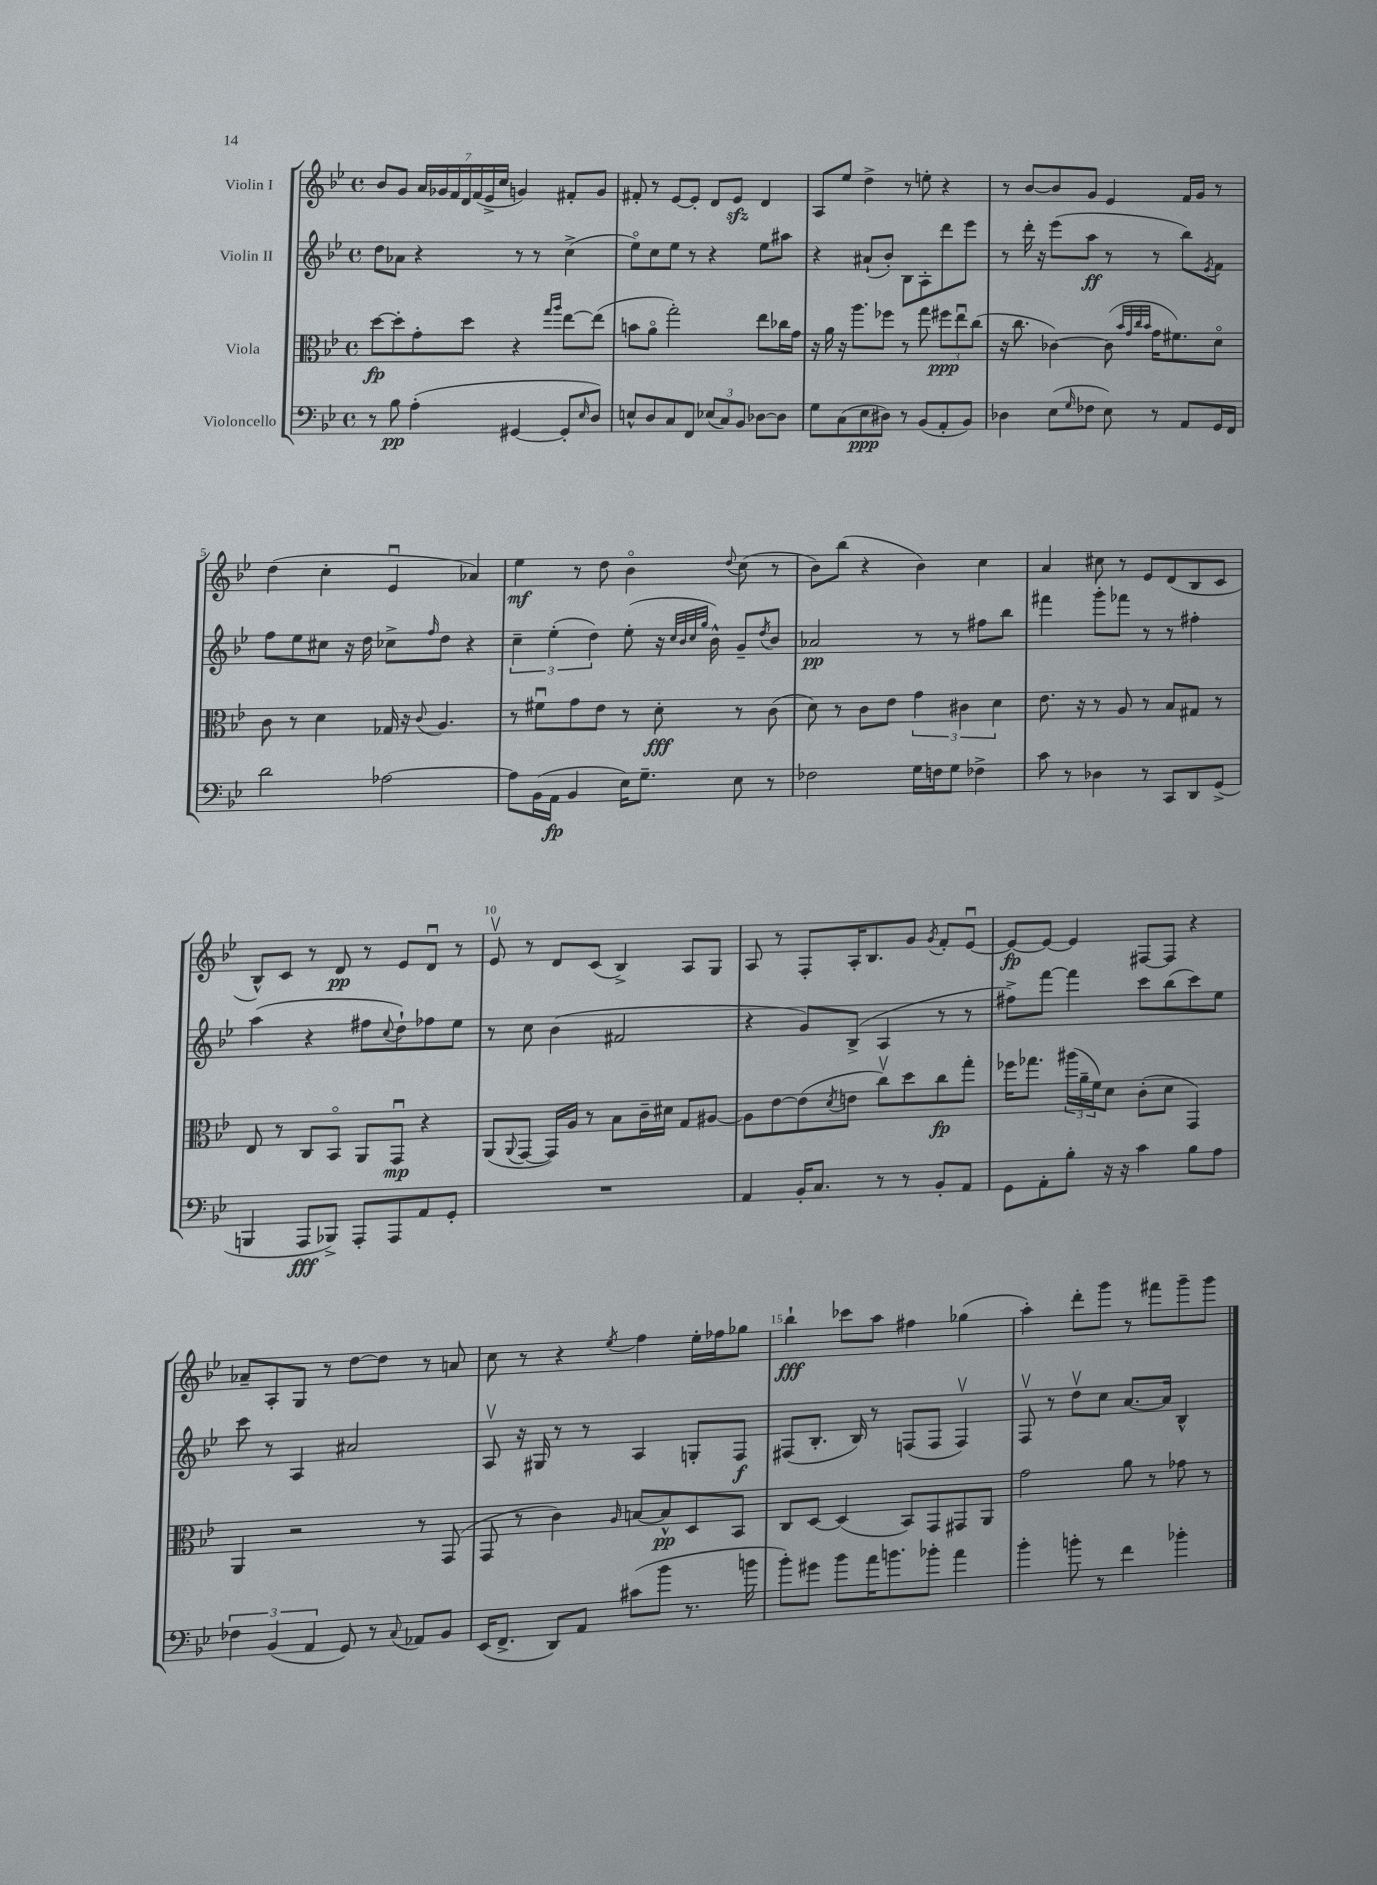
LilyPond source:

<<
\new StaffGroup <<
\new Staff = "s0" \with { instrumentName = "Violin I" } {
    \clef treble \key bes \major \defaultTimeSignature \time 4/4
    bes'8 g'8 \tuplet 7/4 { a'16 ges'16 f'16 d'16 f'16( ees'16-> c''16 } g'4) fis'8-. g'8 |
    fis'8-. r8 ees'8~ ees'8-. d'8 ees'8\sfz d'4 |
    a8 ees''8 d''4-> r8 e''8-. r4 |
    r8 bes'8~ bes'8 g'8 ees'4 f'16 g'16 r8 |
    d''4( c''4-. ees'4\downbow aes'4) |
    ees''4\mf r8 d''8 bes'4\flageolet \appoggiatura { d''8 } c''8( r8 |
    bes'8) bes''8( r4 bes'4) c''4 |
    a'4 cis''8 r8 ees'8 d'8( bes8 c'8 |
    bes8-^) c'8 r8 d'8\pp r8 ees'8 d'8\downbow r8 |
    ees'8\upbow r8 d'8 c'8( bes4->) a8 g8 |
    a8 r8 f8-. a16-. bes8. g'8 \acciaccatura { g'8 } f'8-. ees'8~\downbow |
    ees'8~\fp ees'8~ ees'4 fis8~ fis8 r4 |
    aes'8-- a8-. g8 r8 d''8~ d''8 r8 a'8 |
    c''8 r8 r4 \acciaccatura { ees''8 } f''4 ees''16-. fes''16 ges''8 |
    bes''4-!\fff ces'''8 a''8 fis''4 ges''4( |
    a''4-.) d'''8-. g'''8 r8 fis'''8 g'''8-- g'''8 \bar "|." |
}
\new Staff = "s1" \with { instrumentName = "Violin II" } {
    \clef treble \key bes \major \defaultTimeSignature \time 4/4
    d''8 aes'8 r4 r8 r8 c''4->( |
    ees''8\flageolet) c''8 ees''8 r8 r4 ees''8 ais''8 |
    r4 ais'8-!( bes'8-.) bes8 a8-. d'''8 ees'''8 |
    r8 d'''16-. r16 ees'''8( a''8\ff r8 r8 bes''8) \acciaccatura { ees'8 } f'8 |
    f''8 ees''8 cis''8 r16 d''16 ces''8-> \grace { f''16 } d''8 r4 |
    \tuplet 3/2 { c''4-- ees''4-.( d''4) } ees''8-.( r16 \grace { c''32 bes'32 c''32 g''32 } bes'16-^) g'8-- \acciaccatura { d''8 } bes'8 |
    aes'2\pp r8 r8 fis''8 bes''8 |
    fis'''4 g'''8-. fes'''8 r8 r8 fis''4-. |
    a''4( r4 fis''8 \appoggiatura { c''8 } d''8-!) fes''8 ees''8 |
    r8 c''8 bes'4( fis'2 |
    r4 g'8) bes8->( a4 r8 r8 |
    fis''8->) f'''8~ f'''4 c'''8 bes''8( c'''8) ees''8 |
    c'''8 r8 a4 ais'2 |
    a8\upbow r16 gis16 r8 r8 a4 g8-. f8\f |
    fis8( bes8.-. bes16) r8 f8( f8 f4\upbow) |
    f8\upbow r8 d''8\upbow c''8 a'8.~ a'16 bes4-^ \bar "|." |
}
\new Staff = "s2" \with { instrumentName = "Viola" } {
    \clef alto \key bes \major \defaultTimeSignature \time 4/4
    d''8~\fp d''8-. g'8-. d''8 r4 \grace { g''16 a''16 } ees''8~ ees''8( |
    b'8 a'8\flageolet g''2-.) ees''8 ces''16 g'16 |
    r16 a'16 r16 a''8. fes''8 r8 g''8 \tuplet 3/2 { fis''8\ppp ees''8\downbow c''8( } |
    r16 c''8. ces'4~) ces'8( \grace { bes'32 g'32 c''32 bes'32 } g'16 fis'8.) d'8\flageolet |
    c'8 r8 d'4 ges16 r16 \appoggiatura { c'8 } a4. |
    r8 fis'8\downbow g'8 ees'8 r8 d'8-.\fff r8 c'8( |
    d'8) r8 c'8 ees'8 \tuplet 3/2 { g'4 cis'4 d'4 } |
    ees'8. r16 r8 a8 r8 bes8 gis8 r8 |
    ees8 r8 c8 bes,8\flageolet a,8 g,8\downbow\mp r4 |
    a,8( \appoggiatura { a,8 } g,8~ g,16) a16 r8 bes8 c'16-- dis'16 g8 ais8~ |
    ais8 ees'8~ ees'8( \acciaccatura { d'8 } e'8 c''8\upbow) d''8 c''8\fp g''8-. |
    fes''16 ges''8. \tuplet 3/2 { ais''16( a'16-- f'16) } d'8 c'8-.( d'8 g,4) |
    a,4 r2 r8 g,8( |
    g,8 r8 c'4) \grace { a16 } b8~ b8-^\pp d8 bes,8 |
    c8 d8~ d4( bes,8) g,8 gis,8 a,8 |
    g'2 a'8 r8 ges'8 r8 \bar "|." |
}
\new Staff = "s3" \with { instrumentName = "Violoncello" } {
    \clef bass \key bes \major \defaultTimeSignature \time 4/4
    r8 bes8\pp a4-.( gis,4~ gis,8-. \grace { ees16 } d8) |
    e8-^ d8 c8 f,8 \tuplet 3/2 { ees8( c8) bes,8 } des8~ des8 |
    g8 c8( ees8\ppp dis8) r8 bes,8( a,8-. bes,8) |
    des4 ees8( \grace { g16 } fes8 ees8) r8 a,8 g,16 f,16 |
    d'2 aes2~ |
    aes8 bes,16( a,16\fp bes,4 ees16) g8.-- ees8 r8 |
    fes2 g16 f16 g8 fes4-> |
    c'8 r8 des4 r8 c,8 d,8 g,8->( |
    b,,4 a,,8\fff bes,,8->) a,,8-. a,,8 a,8 g,8-. |
    R1 |
    a,4 bes,16-. c8. r8 r8 bes,8-. a,8 |
    g,8 a,8-. bes8-. r16 r16 c'4 bes8 a8 |
    \tuplet 3/2 { fes4 bes,4( a,4 } g,8) r8 \appoggiatura { c8 } aes,8 bes,8 |
    ees,16( f,8.-> d,8) a,8 cis'8( bes'8 r8. b'16 |
    bes'8-.) gis'8 bes'8 a'16 b'8. bes'8-. a'4 |
    bes'4-. b'8-. r8 f'4 bes'4-. \bar "|." |
}
>>
>>
\layout { \context { \Score \override BarNumber.break-visibility = ##(#f #t #t) barNumberVisibility = #(every-nth-bar-number-visible 5) } }
